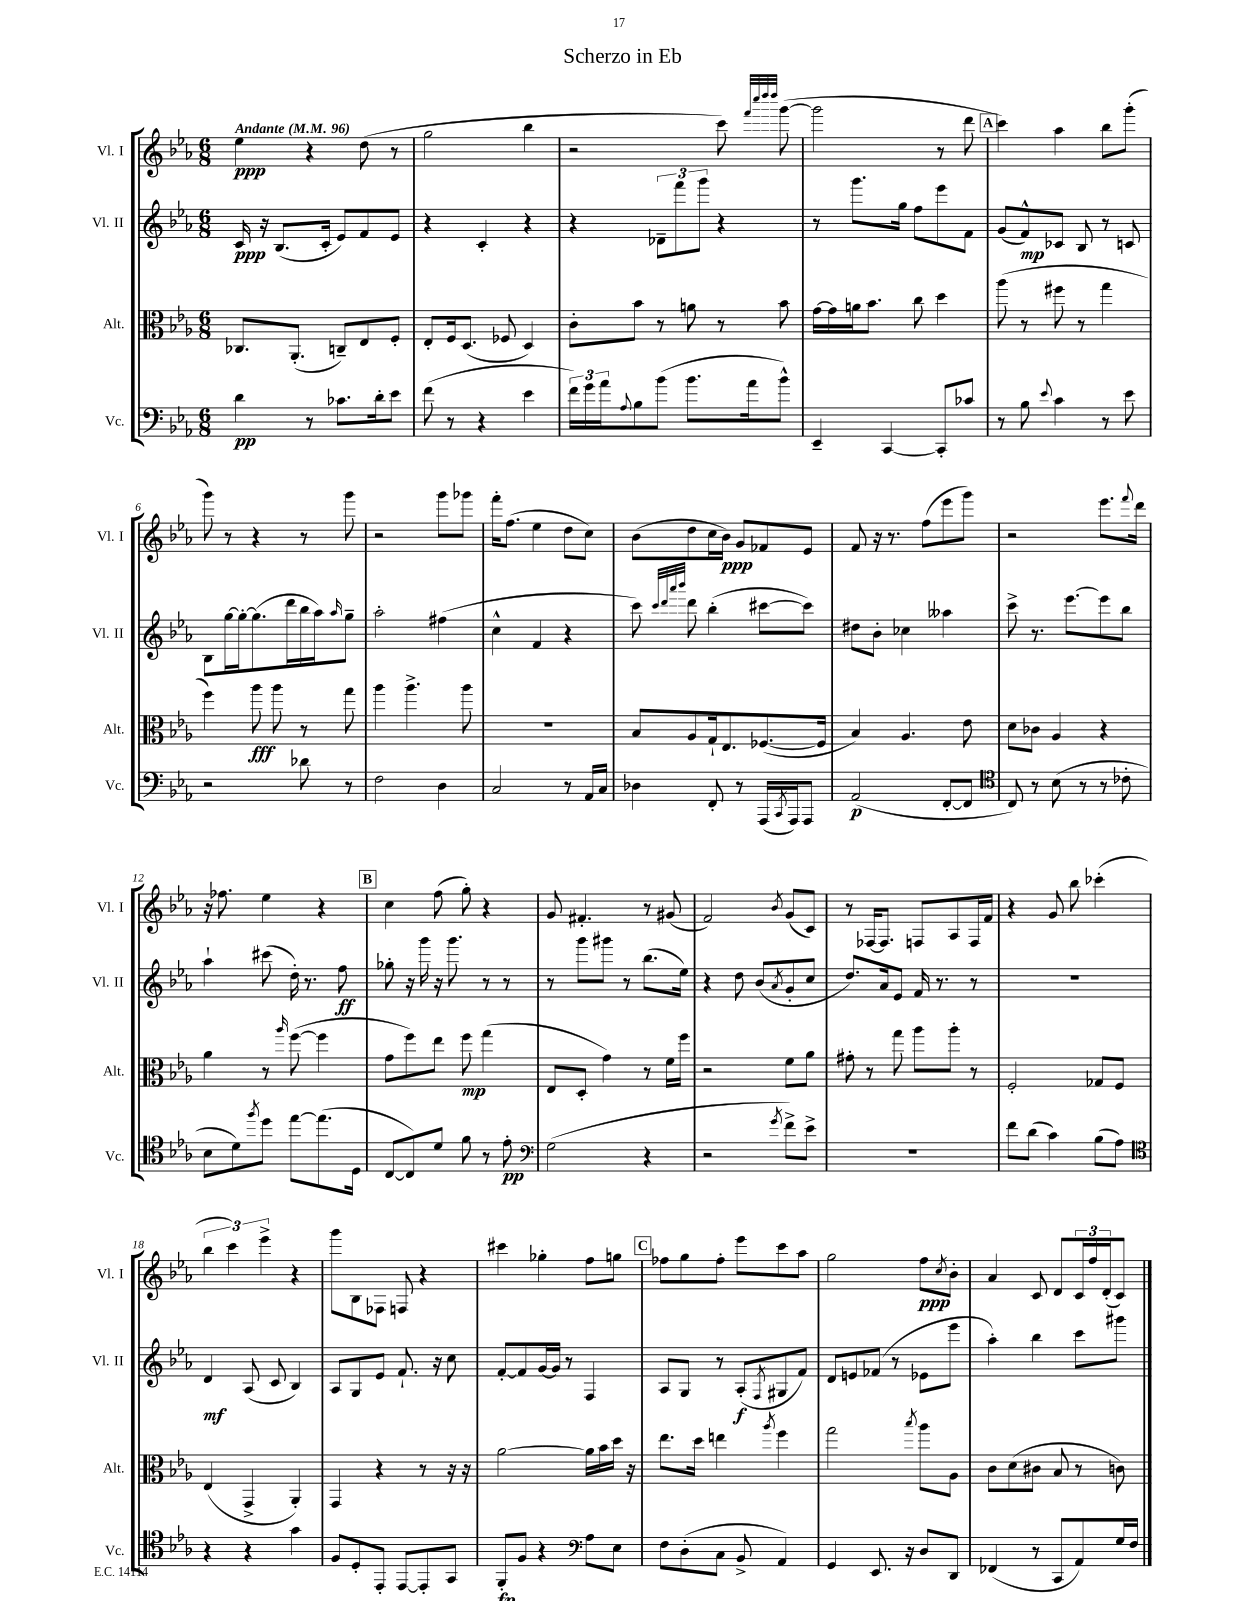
\header { title = "Scherzo in Eb" }
<<
\new StaffGroup <<
\new Staff = "s0" \with { instrumentName = "Vl. I" shortInstrumentName = "Vl. I" } {
    \clef treble \key ees \major \numericTimeSignature \time 6/8 \tempo "Andante" 4 = 96
    ees''4\ppp r4 d''8( r8 |
    g''2 bes''4 |
    r2 c'''8) \grace { f'''32 c''''32 d''''32 d''''32 } g'''8~( |
    g'''2 r8 d'''8 |
    \mark \markup { \box "A" } c'''4) aes''4 bes''8 g'''8-.( |
    g'''8) r8 r4 r8 g'''8 |
    r2 g'''8 ges'''8 |
    f'''16-. f''8.( ees''4 d''8 c''8) |
    bes'8( d''8 c''16 bes'16\ppp) g'8 fes'8 ees'8 |
    f'8 r16 r8. f''8( ees'''8 g'''8) |
    r2 ees'''8. \appoggiatura { f'''8 } d'''16 |
    r16 fes''8. ees''4 r4 |
    \mark \markup { \box "B" } c''4 f''8( g''8-.) r4 |
    g'8 fis'4.-. r8 gis'8( |
    f'2) \acciaccatura { bes'8 } g'8( c'8) |
    r8 fes16~ fes8. f8 aes8 f16 f'16 |
    r4 g'8 bes''8 ces'''4-.( |
    \tuplet 3/2 { bes''4 c'''4) ees'''4-> } r4 |
    g'''8 bes8 fes8 f8 r4 |
    cis'''4 ges''4-. f''8 g''8 |
    \mark \markup { \box "C" } fes''8 g''8 fes''8-. ees'''8 c'''8 aes''8 |
    g''2 f''8\ppp \acciaccatura { c''8 } bes'8-. |
    aes'4 c'8 d'8 \tuplet 3/2 { c'16 f''16 d'16-.( } c'8) \bar "|." |
}
\new Staff = "s1" \with { instrumentName = "Vl. II" shortInstrumentName = "Vl. II" } {
    \clef treble \key ees \major \numericTimeSignature \time 6/8
    c'16\ppp r16 bes8.( c'16-. ees'8) f'8 ees'8 |
    r4 c'4-. r4 |
    r4 \tuplet 3/2 { des'8-- f'''8 g'''8 } r4 |
    r8 g'''8. g''16 f''8 ees'''8 f'8 |
    \mark \markup { \box "A" } g'8( f'8-^\mp) ces'8 bes8 r8 c'8 |
    bes8 g''16~ g''16~-. g''8.( d'''16 bes''16 aes''16) \grace { aes''16 } g''8-- |
    aes''2-. fis''4( |
    c''4-^ f'4 r4 |
    c'''8) \grace { c'''32 d'''32 aes'''32 bes'''32 } d'''8 bes''4-.( cis'''8~ cis'''8) |
    dis''8 bes'8-. ces''4 aeses''4 |
    c'''8-> r8. ees'''8.~ ees'''8 bes''8 |
    aes''4-! cis'''8( d''16-.) r8. f''8\ff |
    \mark \markup { \box "B" } ges''8-. r16 g'''16 r16 g'''8. r8 r8 |
    r8 g'''8 gis'''8 r8 bes''8.( ees''16) |
    r4 d''8 bes'8( \acciaccatura { aes'8 } g'8-. c''8 |
    d''8.) aes'16 ees'8 f'16 r8. r8 |
    R2. |
    d'4\mf aes8( c'8 bes4) |
    aes8 g8 ees'8 f'8.-! r16 c''8 |
    f'8~-. f'8 g'16~ g'16 r8 f4 |
    \mark \markup { \box "C" } aes8 g8 r8 aes8-.\f( \acciaccatura { f8 } gis8 f'8) |
    d'8 e'8 fes'8( r8 ees'8 ees'''8 |
    aes''4-.) bes''4 c'''8 gis'''8 \bar "|." |
}
\new Staff = "s2" \with { instrumentName = "Alt." shortInstrumentName = "Alt." } {
    \clef alto \key ees \major \numericTimeSignature \time 6/8
    ces8. aes,8.-.( c8--) ees8 f8-. |
    ees8-. f16 d8.( fes8 d4) |
    c'8-. bes'8 r8 a'8 r8 bes'8 |
    g'16~ g'16 a'16 bes'8. c''8 d''4 |
    \mark \markup { \box "A" } aes''8( r8 fis''8 r8 g''4 |
    f''4) aes''8\fff aes''8 r8 g''8 |
    aes''4 aes''4.-> aes''8 |
    R2. |
    bes8 aes8 g16-! ees8. fes8.~( fes16 |
    bes4) aes4. ees'8 |
    d'8 ces'8 aes4 r4 |
    aes'4 r8 \grace { aes''16 } f''8~( f''4 |
    \mark \markup { \box "B" } g'8 f''8) ees''8 f''8\mp g''4( |
    ees8 d8-. g'4) r8 f'16 f''16 |
    r2 f'8 aes'8 |
    gis'8-. r8 g''8 aes''8 aes''8-. r8 |
    f2-. ges8 f8 |
    ees4( g,4-> aes,4-.) |
    g,4 r4 r8 r16 r16 |
    aes'2~ aes'16 bes'16 d''16 r16 |
    \mark \markup { \box "C" } ees''8. d''16 e''4 \acciaccatura { aes''8 } f''4 |
    g''2 \acciaccatura { bes''8 } aes''8 aes8 |
    c'8 d'8( cis'8 bes8 r8 c'8) \bar "|." |
}
\new Staff = "s3" \with { instrumentName = "Vc." shortInstrumentName = "Vc." } {
    \clef bass \key ees \major \numericTimeSignature \time 6/8
    d'4\pp r8 ces'8. d'16-. ees'8 |
    f'8( r8 r4 ees'4 |
    \tuplet 3/2 { f'16) g'16 aes'16 } \appoggiatura { aes8 } bes8 bes'8( bes'8. aes'16 bes'8-^) |
    ees,4-- c,4~ c,8-. ces'8 |
    \mark \markup { \box "A" } r8 bes8 \appoggiatura { ees'8 } c'4 r8 ees'8 |
    r2 des'8 r8 |
    f2 d4 |
    c2 r8 aes,16 c16 |
    des4 f,8-. r8 aes,,16( \acciaccatura { c,8 } aes,,16) aes,,8 |
    aes,2\p( f,8~-. f,8 |
    \clef tenor c8) r8 bes8( r8 r8 ces'8-. |
    bes8 d'8) \acciaccatura { f''8 } d''8 ees''8~ ees''8.( d16 |
    \mark \markup { \box "B" } c8~ c8) d'8 f'8 r8 ees'8-.\pp |
    \clef bass g2( r4 |
    r2 \acciaccatura { g'8 } f'8->) ees'8-> |
    R2. |
    f'8 d'8( c'4) bes8( aes8) |
    \clef tenor r4 r4 g'4 |
    f8 d8-. ees,8-. ees,8~ ees,8-. g,8 |
    f,8-.\fp f8 r4 \clef bass aes8 ees8 |
    \mark \markup { \box "C" } f8 d8-.( c8 bes,8-> aes,4) |
    g,4 ees,8. r16 d8 d,8 |
    fes,4( r8 c,8 aes,8) g16 f16 \bar "|." |
}
>>
>>
